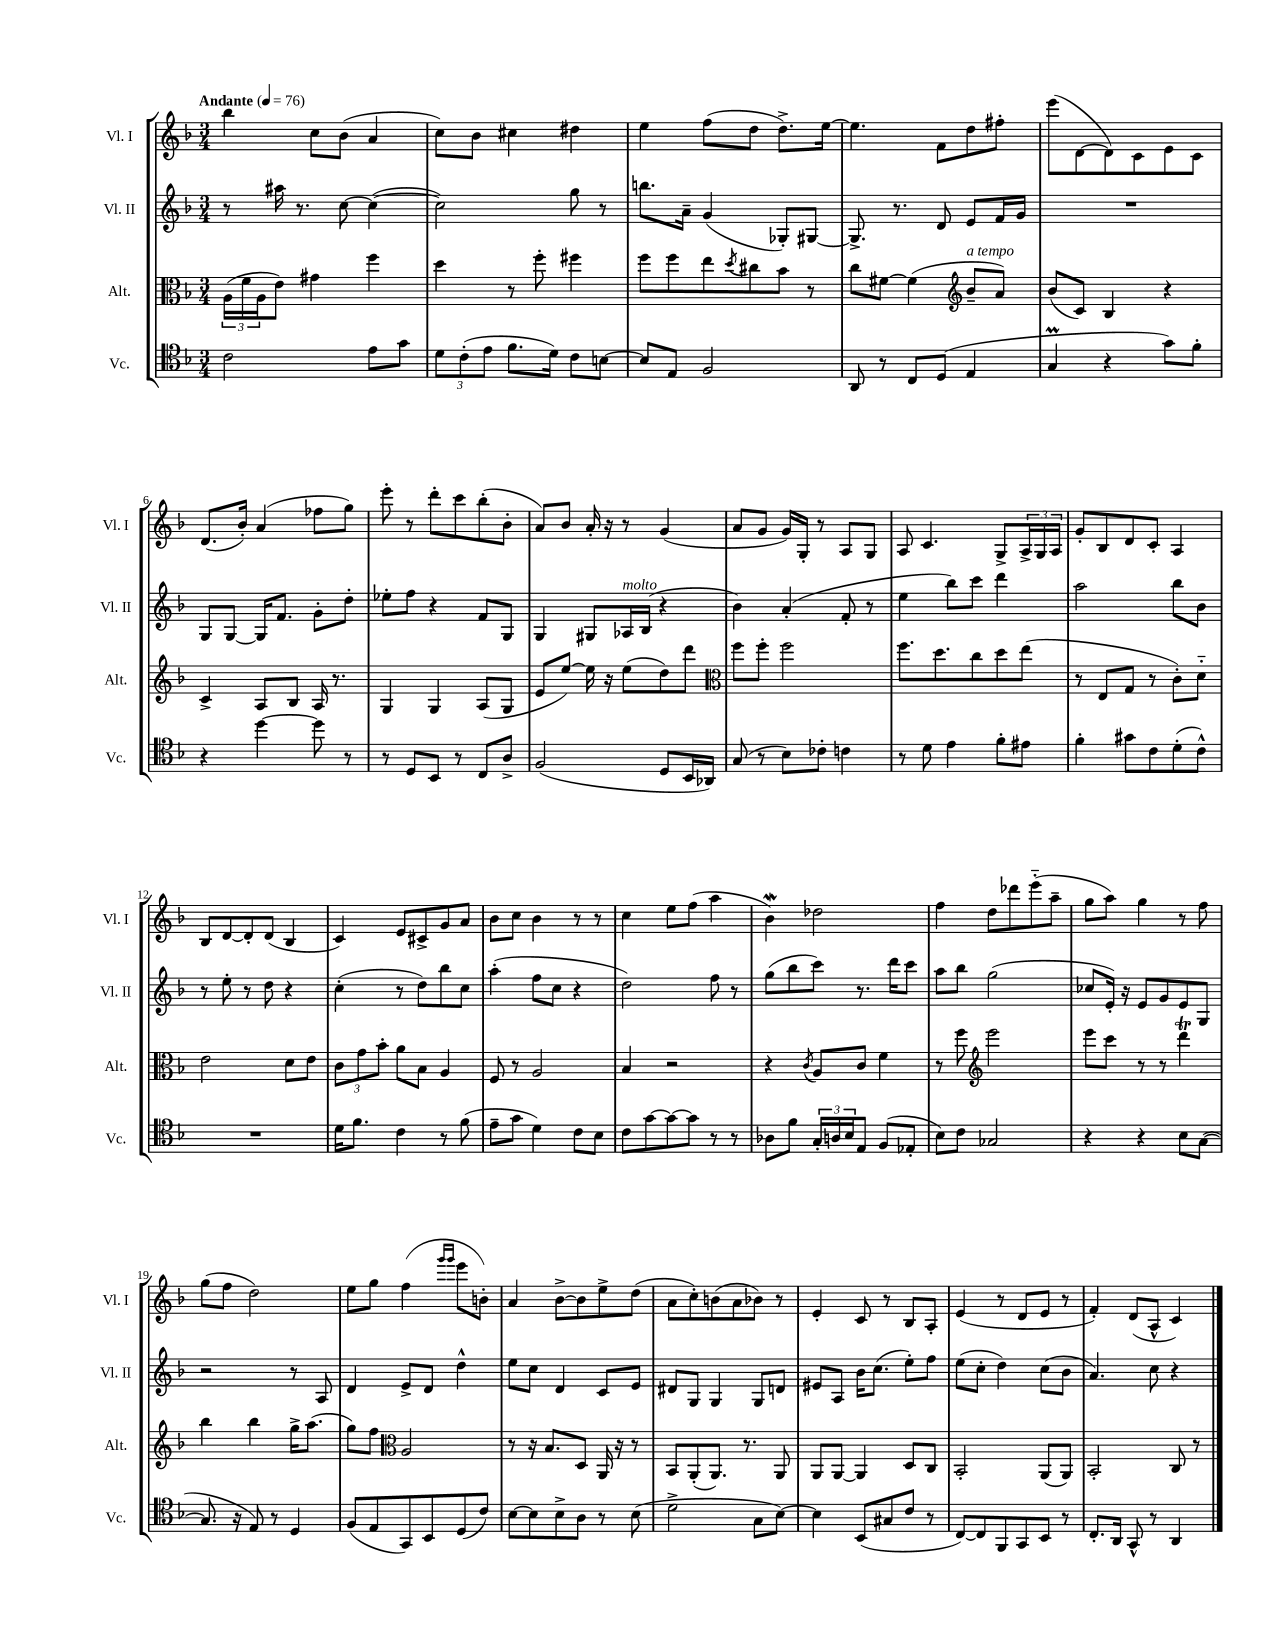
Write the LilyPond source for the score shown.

<<
\new StaffGroup <<
\new Staff = "s0" \with { instrumentName = "Vl. I" shortInstrumentName = "Vl. I" } {
    \clef treble \key f \major \numericTimeSignature \time 3/4 \tempo "Andante" 4 = 76
    bes''4 c''8 bes'8( a'4 |
    c''8) bes'8 cis''4 dis''4 |
    e''4 f''8( d''8 d''8.->) e''16~ |
    e''4. f'8 d''8 fis''8-. |
    e'''8( d'8~ d'8) c'8 e'8 c'8 |
    d'8.( bes'16-.) a'4( fes''8 g''8) |
    e'''8-. r8 d'''8-. c'''8 bes''8-.( bes'8-. |
    a'8) bes'8 a'16-. r16 r8 g'4( |
    a'8 g'8 g'16) g16-. r8 a8 g8 |
    a8 c'4. g8-> \tuplet 3/2 { a16-> g16 a16 } |
    g'8-. bes8 d'8 c'8-. a4 |
    bes8 d'8~ d'8-. d'8( bes4 |
    c'4) e'8 cis'8-> g'8 a'8 |
    bes'8 c''8 bes'4 r8 r8 |
    c''4 e''8 f''8( a''4 |
    bes'4\mordent) des''2 |
    f''4 d''8 des'''8 e'''8-_( a''8-- |
    g''8 a''8) g''4 r8 f''8 |
    g''8( f''8 d''2) |
    e''8 g''8 f''4( \grace { g'''16 g'''16 } e'''8 b'8-.) |
    a'4 bes'8~-> bes'8 e''8-> d''8( |
    a'8 c''8-.) b'8( a'8 bes'8) r8 |
    e'4-. c'8 r8 bes8 a8-. |
    e'4( r8 d'8 e'8 r8 |
    f'4-.) d'8( a8-^ c'4) \bar "|." |
}
\new Staff = "s1" \with { instrumentName = "Vl. II" shortInstrumentName = "Vl. II" } {
    \clef treble \key f \major \numericTimeSignature \time 3/4
    r8 ais''16 r8. c''8~ c''4~( |
    c''2) g''8 r8 |
    b''8. a'16-- g'4( ges8-.) gis8~ |
    gis8.-> r8. d'8 e'8 f'16 g'16 |
    R2. |
    g8 g8~ g16 f'8. g'8-. d''8-. |
    ees''8-. f''8 r4 f'8 g8 |
    g4 gis8 aes16^\markup { \italic "molto" } bes16( r4 |
    bes'4) a'4-.( f'8-. r8 |
    e''4 bes''8) c'''8 d'''4 |
    a''2 bes''8 bes'8 |
    r8 e''8-. r8 d''8 r4 |
    c''4-.( r8 d''8) bes''8 c''8 |
    a''4-.( f''8 c''8 r4 |
    d''2) f''8 r8 |
    g''8( bes''8 c'''8) r8. d'''16 c'''8 |
    a''8 bes''8 g''2( |
    ces''8 e'16-.) r16 e'8 g'8 e'8 g8 |
    r2 r8 a8 |
    d'4 e'8-> d'8 d''4-^ |
    e''8 c''8 d'4 c'8 e'8 |
    dis'8 g8 g4 g8 d'8 |
    eis'8 a8 bes'16 c''8.( e''8-.) f''8 |
    e''8( c''8-. d''4) c''8( bes'8 |
    a'4.) c''8 r4 \bar "|." |
}
\new Staff = "s2" \with { instrumentName = "Alt." shortInstrumentName = "Alt." } {
    \clef alto \key f \major \numericTimeSignature \time 3/4
    \tuplet 3/2 { a16( f'16 a16 } e'8) gis'4 f''4 |
    d''4 r8 f''8-. fis''4 |
    f''8 f''8 e''8 \acciaccatura { d''8 } cis''8 bes'8 r8 |
    c''8 fis'8~ fis'4( \clef treble bes'8--^\markup { \italic "a tempo" } a'8) |
    bes'8( c'8) bes4 r4 |
    c'4-> a8 bes8 a16 r8. |
    g4 g4 a8( g8 |
    e'8 e''8~) e''16 r16 e''8( d''8) d'''8 |
    \clef alto f''8 f''8-. f''2 |
    f''8. d''8. c''8 d''8 e''8( |
    r8 e8 g8 r8 c'8-.) d'8-_ |
    e'2 d'8 e'8 |
    \tuplet 3/2 { c'8 g'8 bes'8-. } a'8 bes8 a4 |
    f8 r8 a2 |
    bes4 r2 |
    r4 \acciaccatura { c'8 } a8 c'8 f'4 |
    r8 f''8 \clef treble e'''2 |
    e'''8 c'''8 r8 r8 d'''4\trill |
    bes''4 bes''4 g''16-> a''8.( |
    g''8) f''8 \clef alto a2 |
    r8 r16 bes8. d8 a,16 r16 r8 |
    bes,8 a,8-.( a,8.) r8. a,8 |
    a,8 a,8~ a,4 d8 c8 |
    bes,2-. a,8( a,8) |
    bes,2-. c8 r8 \bar "|." |
}
\new Staff = "s3" \with { instrumentName = "Vc." shortInstrumentName = "Vc." } {
    \clef tenor \key f \major \numericTimeSignature \time 3/4
    c'2 e'8 g'8 |
    \tuplet 3/2 { d'8 c'8-.( e'8 } f'8. d'16) c'8 b8~ |
    b8 e8 f2 |
    a,8 r8 c8 d8( e4 |
    g4\prall r4 g'8) f'8-. |
    r4 d''4~ d''8 r8 |
    r8 d8 bes,8 r8 c8 a8-> |
    f2( d8 bes,16 aes,16) |
    g8( r8 bes8) ces'8-. c'4 |
    r8 d'8 e'4 f'8-. eis'8 |
    f'4-. gis'8 c'8 d'8-.( c'8-^) |
    R2. |
    d'16 f'8. c'4 r8 f'8( |
    e'8-- g'8 d'4) c'8 bes8 |
    c'8 g'8~ g'8~ g'8 r8 r8 |
    aes8 f'8 \tuplet 3/2 { g16-. a16 bes16 } e8 f8( ees8-. |
    bes8) c'8 ges2 |
    r4 r4 bes8 g8~( |
    g8. r16 e8) r8 d4 |
    f8( e8 g,8) bes,8 d8( c'8) |
    bes8~ bes8 bes8-> a8 r8 bes8( |
    d'2-> g8 bes8~) |
    bes4 bes,8( gis8 c'8 r8 |
    c8~) c8 f,8 g,8 bes,8 r8 |
    c8.-. a,16 g,8-^ r8 a,4 \bar "|." |
}
>>
>>
